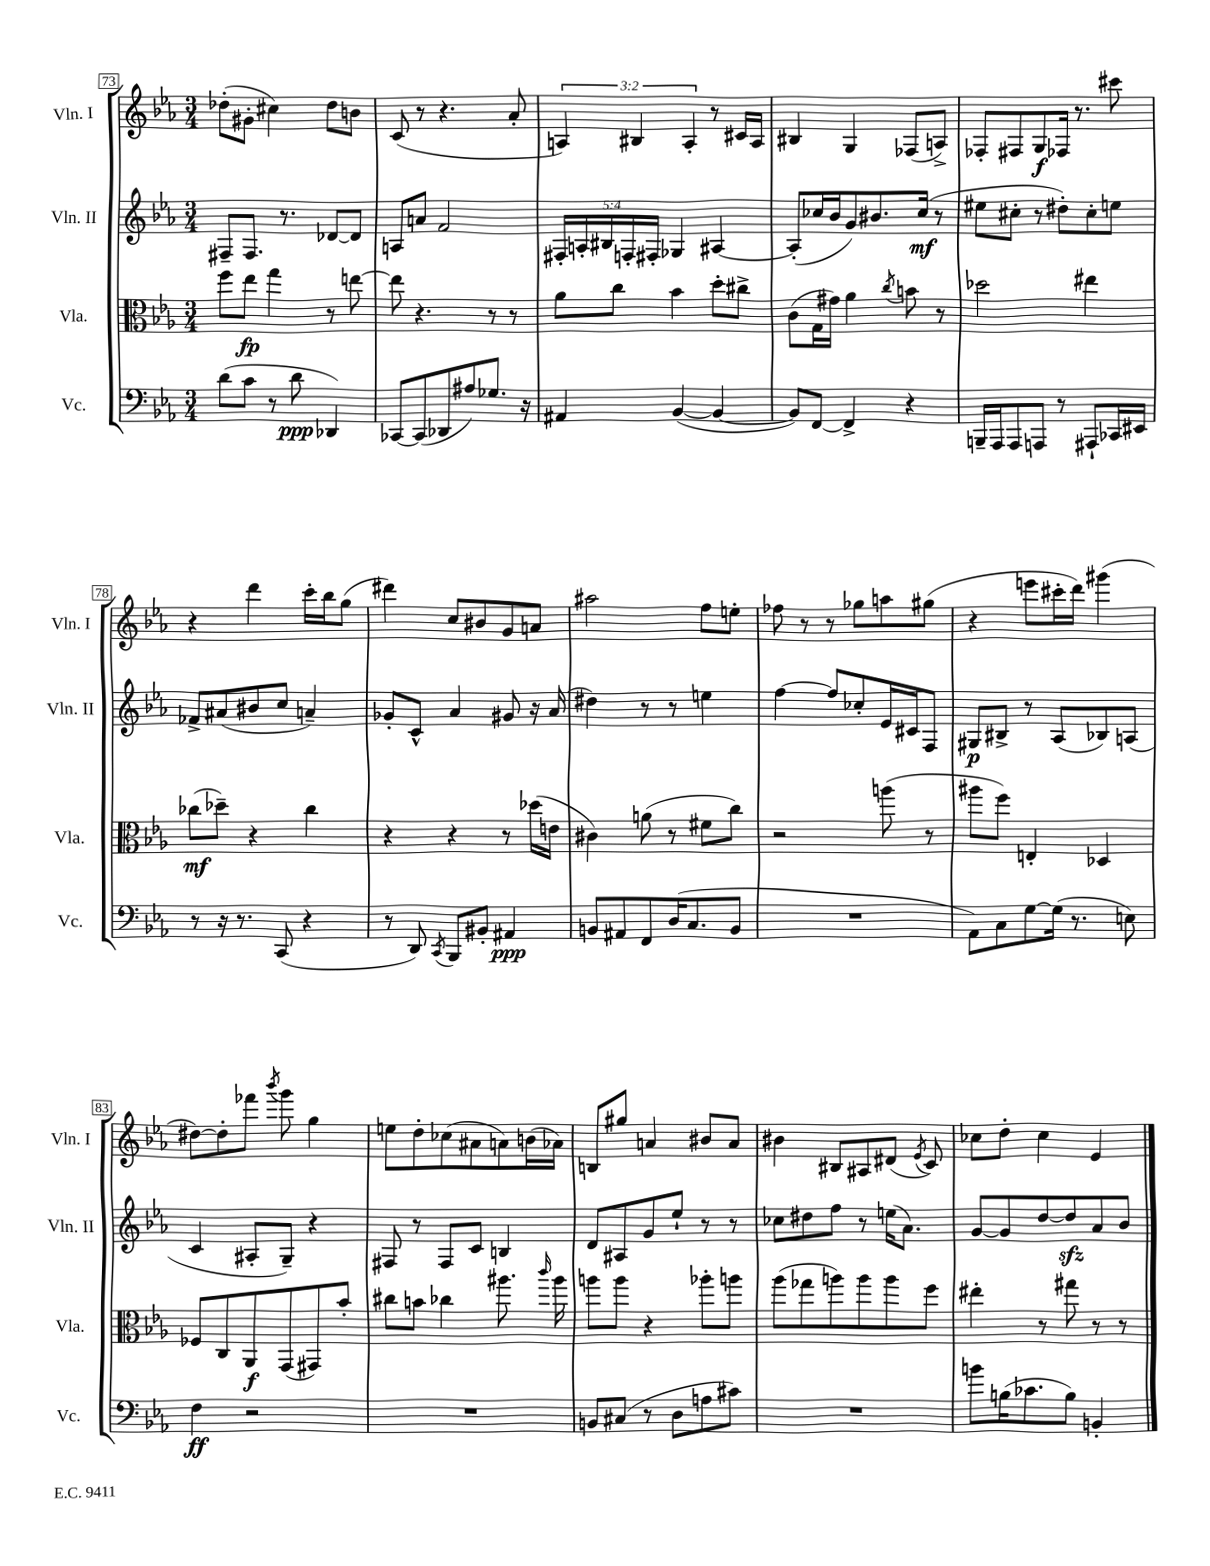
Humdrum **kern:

**kern	**dynam	**kern	**dynam	**kern	**dynam	**kern	**dynam
*part4	*part4	*part3	*part3	*part2	*part2	*part1	*part1
*staff4	*staff4	*staff3	*staff3	*staff2	*staff2	*staff1	*staff1
*I"Vc.	*	*I"Vla.	*	*I"Vln. II	*	*I"Vln. I	*
*I'Vc.	*	*I'Vla.	*	*I'Vln. II	*	*I'Vln. I	*
*clefF4	*	*clefC3	*	*clefG2	*	*clefG2	*
*k[b-e-a-]	*	*k[b-e-a-]	*	*k[b-e-a-]	*	*k[b-e-a-]	*
*M3/4	*	*M3/4	*	*M3/4	*	*M3/4	*
=73	=73	=73	=73	=73	=73	=73	=73
(8d\L	.	8ff\L	.	8F#X~/L	.	(8dd-X'\L	.
8c\J	.	8ee-\J	fp	8.F#/J	.	8g#X'\J	.
8r	.	4gg\	.	.	.	4cc#X\)	.
.	.	.	.	8.r	.	.	.
8d\	ppp	.	.	.	.	.	.
4DD-X/)	.	8r	.	[8d-X/L	.	8dd-\L	.
.	.	[8een\	.	8d-/J]	.	8bn\J	.
=74	=74	=74	=74	=74	=74	=74	=74
[8CC-X/L	.	8ee\]	.	8An/L	.	(8c/	.
(8CC-/]	.	4.r	.	8an/J	.	8r	.
8DD-X/	.	.	.	2f/	.	4.r	.
8A#X/)	.	.	.	.	.	.	.
8.G-X/J	.	8r	.	.	.	.	.
.	.	8r	.	.	.	8a-'/	.
16r	.	.	.	.	.	.	.
=75	=75	=75	=75	=75	=75	=75	=75
4AA#X/	.	8a-\L	.	20F#X'/LL	.	6An/)	.
.	.	.	.	20An'/	.	.	.
.	.	.	.	20B#X/	.	.	.
.	.	8cc\J	.	.	.	.	.
.	.	.	.	20Fn'/	.	.	.
.	.	.	.	.	.	6B#X/	.
.	.	.	.	20F#X'/JJ	.	.	.
([4BB-/	.	4b-\	.	4G-X/	.	.	.
.	.	.	.	.	.	6A'/	.
4BB-/_	.	8dd'\L	.	[4A#X/	.	8r	.
.	.	8cc#X^\J	.	.	.	16c#X/LL	.
.	.	.	.	.	.	16A/JJ	.
=76	=76	=76	=76	=76	=76	=76	=76
8BB-/L])	.	(8c\L	.	(8A#'/L]	.	4B#X/	.
[8FF/J	.	16G\L	.	16cc-X/L	.	.	.
.	.	16g#X\JJ)	.	16b-/J	.	.	.
4FF^/]	.	4a-\	.	8g/)	.	4G/	.
.	.	.	.	8.b#X/	.	.	.
.	.	8qcc/	.	.	.	.	.
4r	.	8bn\	.	.	.	(8F-X/L	.
.	.	.	.	(16cc-/Jk	mf	.	.
.	.	8r	.	8r	.	8An^/J)	.
=77	=77	=77	=77	=77	=77	=77	=77
16BBBn~/LL	.	2dd-X\	.	8ee#X\L	.	8F-X'/L	.
16AAA-/J	.	.	.	.	.	.	.
8AAA-/	.	.	.	8cc#X'\J	.	8F#X/	.
8AAAn/J	.	.	.	8r	.	8G/	f
8r	.	.	.	8dd#X'\L)	.	16F-X/Jk	.
.	.	.	.	.	.	8.r	.
8AAA#X`/L	.	4ee#X\	.	8cc#'\	.	.	.
16CC-X/L	.	.	.	8een\J	.	8ccc#X\	.
16EE#X/JJ	.	.	.	.	.	.	.
!!LO:LB:g=z
=78	=78	=78	=78	=78	=78	=78	=78
8r	.	(8cc-X\L	mf	8f-X^/L	.	4r	.
16r	.	8dd-X~\J)	.	(8a#X/	.	.	.
8.r	.	.	.	.	.	.	.
.	.	4r	.	8b#X/	.	4ddd\	.
(8CC/	.	.	.	8cc/J	.	.	.
4r	.	4cc-\	.	4an~/)	.	16ccc'\LL	.
.	.	.	.	.	.	16bb-\J	.
.	.	.	.	.	.	(8gg\J	.
=79	=79	=79	=79	=79	=79	=79	=79
8r	.	4r	.	8g-X'/L	.	4ddd#X\)	.
8DD/)	.	.	.	8c^^/J	.	.	.
8qCC/	.	.	.	.	.	.	.
8BBB-/L	.	4r	.	4a-/	.	8cc/L	.
8BB#X'/J	.	.	.	.	.	8b#X/	.
4AA#X/	ppp	8r	.	8g#X/	.	8g/	.
.	.	(16dd-X\LL	.	16r	.	8an/J	.
.	.	16en\JJ	.	(16a-/	.	.	.
=80	=80	=80	=80	=80	=80	=80	=80
8BBn/L	.	4c#X\)	.	4dd#X\)	.	2aa#X\	.
8AA#X/	.	.	.	.	.	.	.
8FF/	.	(8an\	.	8r	.	.	.
(16D/K	.	8r	.	8r	.	.	.
8.C/	.	.	.	.	.	.	.
.	.	8f#X\L	.	4een\	.	8ff\L	.
8BB/J	.	8cc\J)	.	.	.	8een'\J	.
=81	=81	=81	=81	=81	=81	=81	=81
2.r	.	2r	.	[4ff\	.	8ff-X\	.
.	.	.	.	.	.	8r	.
.	.	.	.	8ff/L]	.	8r	.
.	.	.	.	8cc-X'/	.	8gg-X\L	.
.	.	(8aan\	.	16e-/L	.	8aan\	.
.	.	.	.	16c#X/J	.	.	.
.	.	8r	.	8F/J	.	(8gg#X\J	.
=82	=82	=82	=82	=82	=82	=82	=82
8AA-\L)	.	8aa#X\L	.	8G#X/L	p	4r	.
8C\	.	8ff\J)	.	8B#X^/J	.	.	.
[8G\	.	4En'/	.	8r	.	8eeen\L	.
(16G\Jk]	.	.	.	(8A-/L	.	16ccc#X'\L	.
8.r	.	.	.	.	.	16ddd\JJ)	.
.	.	4D-X/	.	8B-X/)	.	(4ggg#X\	.
8En\)	.	.	.	(8An/J	.	.	.
!!LO:LB:g=z
=83	=83	=83	=83	=83	=83	=83	=83
4F\	ff	8F-X/L	.	4c/	.	[8dd#X\L)	.
.	.	8C/	.	.	.	8dd#'\]	.
2r	.	8AA-/	f	8A#X'/L	.	8fff-X\J	.
.	.	.	.	.	.	8qbbb-/	.
.	.	(8GG/	.	8G~/J)	.	8ggg\	.
.	.	8GG#X/)	.	4r	.	4gg\	.
.	.	8b-'/J	.	.	.	.	.
=84	=84	=84	=84	=84	=84	=84	=84
2.r	.	8cc#X\L	.	8F#X/	.	8een\L	.
.	.	8bn\J	.	8r	.	8dd'\	.
.	.	4cc-X\	.	8F#/L	.	(8cc-X\	.
.	.	.	.	8c/J	.	8a#X\	.
.	.	8.aa#X\	.	4Bn/	.	8an\)	.
.	.	.	.	.	.	(16bn\L	.
.	.	16qqccc/	.	.	.	.	.
.	.	16aa#\	.	.	.	16a-X\JJ)	.
=85	=85	=85	=85	=85	=85	=85	=85
8BBn/L	.	8aan\L	.	8d/L	.	8Bn/L	.
(8C#X/J	.	8aa\J	.	8A#X/	.	8gg#X/J	.
8r	.	4r	.	8g/	.	4an/	.
8D\L	.	.	.	8ee-`/J	.	.	.
8An\	.	8aa-X'\L	.	8r	.	8b#X/L	.
8c#X\J)	.	8aan\J	.	8r	.	8a/J	.
=86	=86	=86	=86	=86	=86	=86	=86
2.r	.	(8aa-\L	.	8cc-X\L	.	4b#X\	.
.	.	8gg-X\	.	8dd#X\	.	.	.
.	.	8aan\)	.	8ff\J	.	8B#X/L	.
.	.	8aa\	.	8r	.	8A#X/	.
.	.	8aa\	.	(16een\KL	.	(8d#X/J	.
.	.	.	.	8.a-\J)	.	.	.
.	.	.	.	.	.	8qe-/	.
.	.	8ff\J	.	.	.	8c/)	.
=87	=87	=87	=87	=87	=87	=87	=87
8bn\L	.	4ee#X'\	.	[8g/L	.	8cc-X\L	.
(16Bn\K	.	.	.	8g/]	.	8dd'\J	.
8.c-X\	.	.	.	.	.	.	.
.	.	8r	.	[8dd/	.	4cc-\	.
8B\J)	.	8gg#X\	.	8ddzz/]	.	.	.
4BBn'/	.	8r	.	8a-/	.	4e-/	.
.	.	8r	.	8b-/J	.	.	.
==	==	==	==	==	==	==	==
*-	*-	*-	*-	*-	*-	*-	*-
